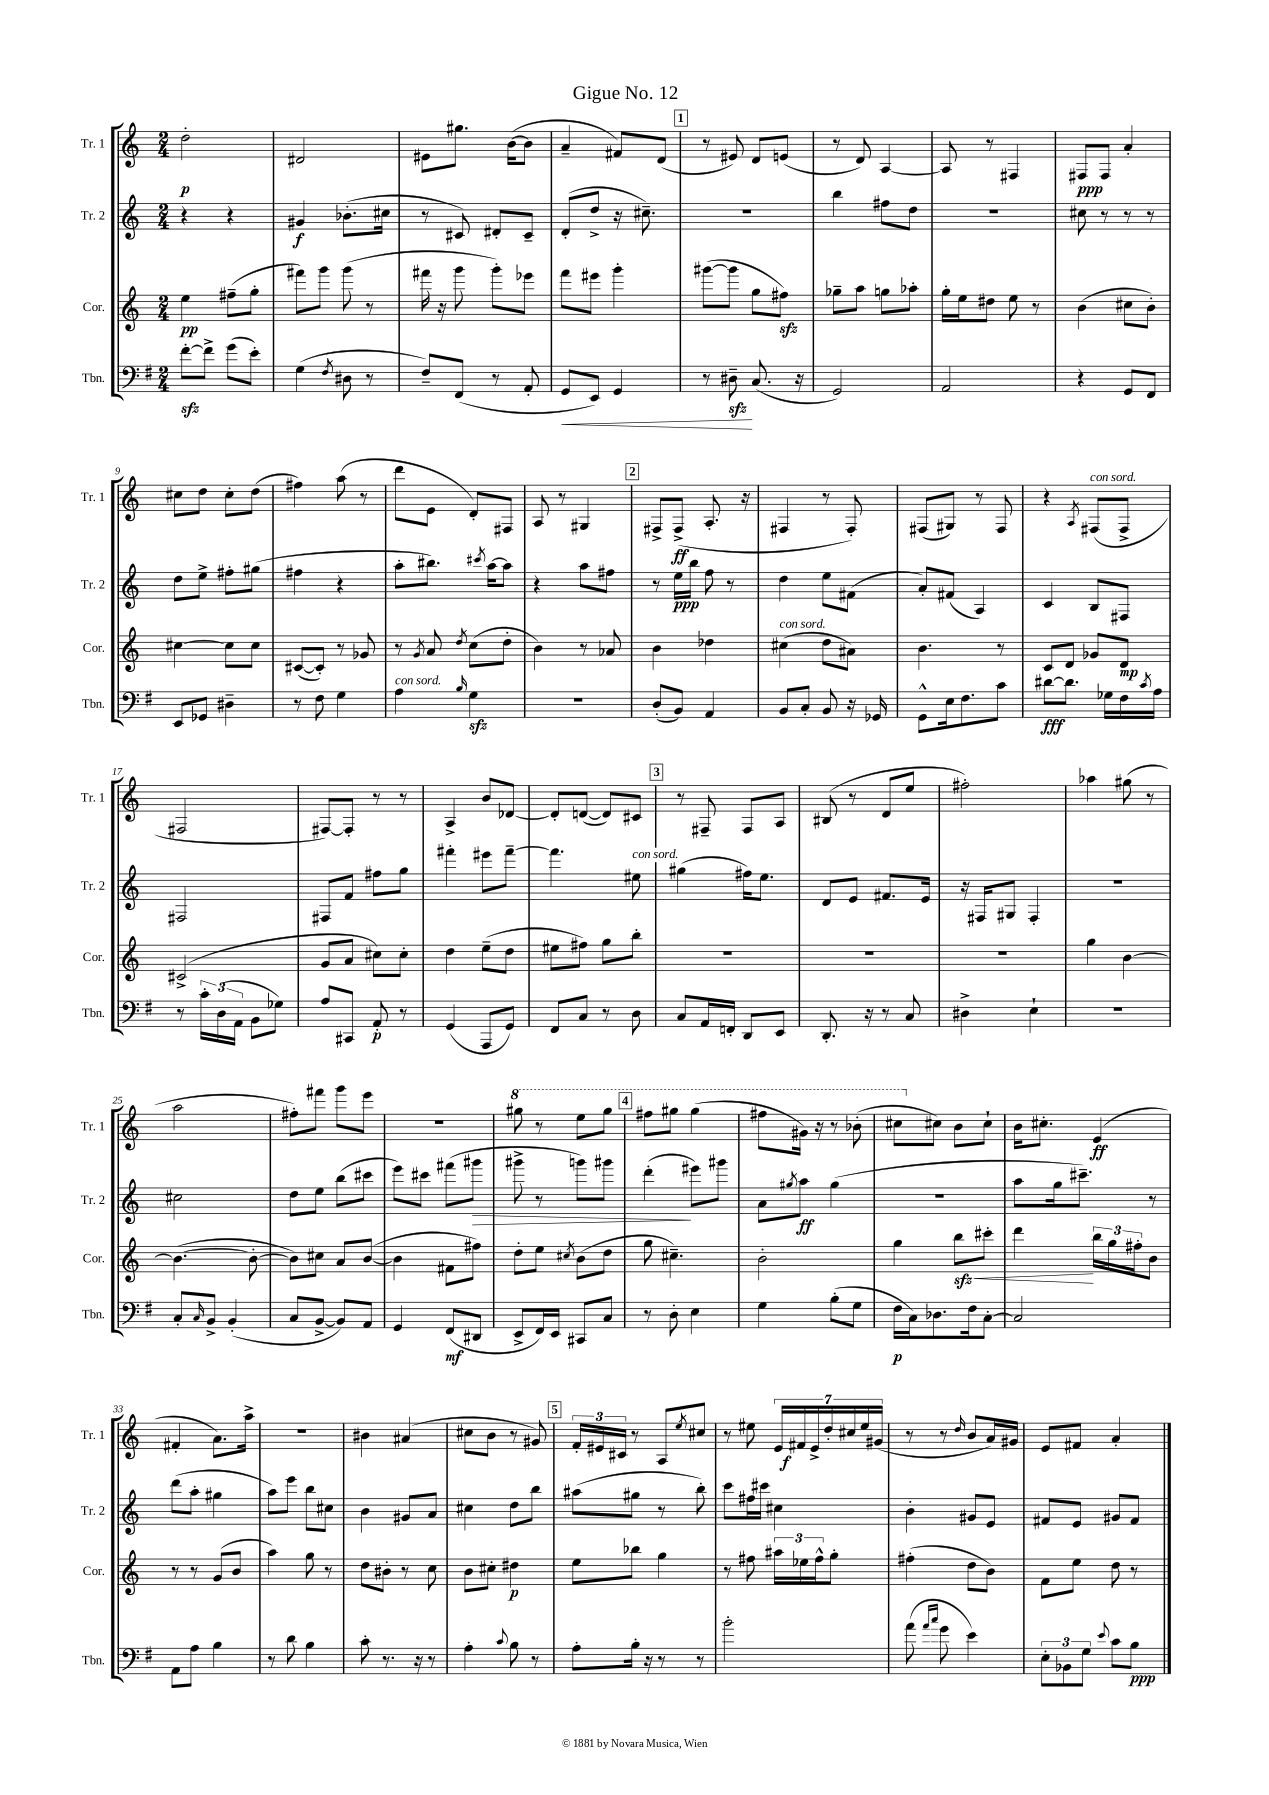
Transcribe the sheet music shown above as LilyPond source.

\header { title = "Gigue No. 12" }
<<
\new StaffGroup <<
\new Staff = "s0" \with { instrumentName = "Tr. 1" shortInstrumentName = "Tr. 1" } {
    \clef treble \key c \major \numericTimeSignature \time 2/4
    d''2-.\p |
    dis'2 |
    eis'8 gis''8. b'16~( b'8 |
    a'4-- fis'8) d'8( |
    \mark \markup { \box "1" } r8 eis'8) d'8 e'8( |
    r8 d'8) a4~ |
    a8 r8 fis4 |
    fis8\ppp fis8 a'4-. |
    cis''8 d''8 cis''8-. d''8( |
    fis''4) a''8( r8 |
    d'''8 e'8 d'8-.) fis8 |
    a8 r8 gis4 |
    \mark \markup { \box "2" } fis8-> fis8->\ff( a8.-. r16 |
    fis4 r8 fis8-.) |
    fis8( gis8) r8 fis8 |
    r4 \acciaccatura { a8 } fis8^\markup { \italic "con sord." }( fis8-> |
    fis2 |
    fis8~) fis8-. r8 r8 |
    a4-> b'8 des'8~ |
    des'8-. d'8~( d'8) cis'8 |
    \mark \markup { \box "3" } r8 fis8-- fis8 a8 |
    bis8( r8 d'8 e''8 |
    fis''2-.) |
    aes''4 gis''8( r8 |
    a''2 |
    fis''8-.) fis'''8 g'''8 e'''8 |
    R2 |
    \ottava #1 gis'''8 r8 e'''8 gis'''8 |
    \mark \markup { \box "4" } fis'''8 gis'''8 gis'''4( |
    fis'''8 gis''16) r16 r8 bes''8-.( |
    cis'''8 \ottava #0 cis''8) b'8 cis''8-! |
    b'16 cis''8.-. e'4\ff( |
    fis'4-. a'8.) a''16-> |
    r2 |
    bis'4 ais'4( |
    cis''8 b'8 r8 gis'8) |
    \mark \markup { \box "5" } \tuplet 3/2 { f'16-. eis'16 cis'16 } r8 a8 \acciaccatura { e''8 } cis''8 |
    r8 eis''8 \tuplet 7/4 { e'16 fis'16\f e'16-> d''16-. cis''16 eis''16 gis'16( } |
    r8 r8 \grace { d''16 } b'8 a'16) gis'16 |
    e'8 fis'8 a'4-. \bar "|." |
}
\new Staff = "s1" \with { instrumentName = "Tr. 2" shortInstrumentName = "Tr. 2" } {
    \clef treble \key c \major \numericTimeSignature \time 2/4
    r4 r4 |
    gis'4\f bes'8.-.( cis''16 |
    r8 cis'8) dis'8-. cis'8-- |
    d'8-.( d''8-> r16 cis''8.--) |
    \mark \markup { \box "1" } R2 |
    b''4 fis''8 d''8 |
    R2 |
    cis''8 r8 r8 r8 |
    d''8 e''8-> fis''8-. gis''8( |
    fis''4 r4 |
    a''8-. bis''8.) \acciaccatura { cis'''8 } a''16~ a''8 |
    r4 a''8 fis''8 |
    \mark \markup { \box "2" } r8 e''16\ppp b''16 f''8 r8 |
    d''4 e''8 fis'8( |
    a'8-.) fis'8( a4) |
    c'4 b8 fis8 |
    fis2 |
    fis8 f'8 fis''8 g''8 |
    fis'''4-. eis'''8 fis'''8~-- |
    fis'''4. eis''8^\markup { \italic "con sord." } |
    \mark \markup { \box "3" } gis''4( fis''16) e''8. |
    d'8 e'8 fis'8. e'16 |
    r16 fis16 gis8 fis4-. |
    r2 |
    cis''2 |
    d''8 e''8 b''8( cis'''8 |
    e'''8) cis'''8 fis'''8( gis'''8\> |
    gis'''8-> r8 g'''8) gis'''8 |
    \mark \markup { \box "4" } d'''4-.\!( eis'''8) gis'''8 |
    a'8 \acciaccatura { gis''8 } a''8\ff gis''4( |
    R2 |
    a''8 g''16 cis'''8.--) r8 |
    d'''8( a''8-. gis''4 |
    a''8) e'''8 b''8 cis''8 |
    b'4 gis'8 a'8 |
    cis''4 d''8 b''8 |
    \mark \markup { \box "5" } ais''8( gis''8 r8 b''8-.) |
    c'''8 fis''16 cis'''16 cis''4 |
    b'4-. gis'8 e'8 |
    fis'8 e'8 gis'8 fis'8 \bar "|." |
}
\new Staff = "s2" \with { instrumentName = "Cor." shortInstrumentName = "Cor." } {
    \clef treble \key c \major \numericTimeSignature \time 2/4
    e''4\pp fis''8--( g''8-. |
    fis'''8) g'''8 g'''8( r8 |
    fis'''16 r16 g'''8 g'''8-.) ees'''8 |
    f'''8 eis'''8 g'''4-. |
    \mark \markup { \box "1" } gis'''8~( gis'''8 g''8 fis''8\sfz) |
    ges''8-- a''8 g''8 aes''8-. |
    g''16-. e''16 dis''8 e''8 r8 |
    b'4( cis''8 b'8-.) |
    cis''4~ cis''8 cis''8 |
    cis'8~( cis'8-.) r8 ges'8 |
    r8 \acciaccatura { g'8 } a'8 \acciaccatura { d''8 } c''8( d''8-. |
    b'4) r8 aes'8 |
    \mark \markup { \box "2" } b'4 des''4 |
    cis''4^\markup { \italic "con sord." }( d''8 ais'8) |
    b'4. r8 |
    c'8 d'8 ges'8 d'8\mp |
    cis'2->( |
    g'8 a'8 cis''8) cis''8-. |
    d''4 e''8--( d''8 |
    eis''8 fis''8) g''8 b''8-. |
    \mark \markup { \box "3" } R2 |
    R2 |
    R2 |
    g''4 b'4~ |
    b'4.~( b'8~-. |
    b'8) cis''8 a'8 b'8~( |
    b'4 fis'8 fis''8) |
    d''8-. e''8 \acciaccatura { cis''8 } b'8( d''8 |
    \mark \markup { \box "4" } g''8 cis''4.--) |
    b'2-. |
    g''4 b''8\sfz\< cis'''8-. |
    d'''4\! \tuplet 3/2 { b''16 g''16 fis''16-. } b'8 |
    r8 r8 g'8( b'8 |
    a''4) g''8 r8 |
    d''8 bis'8-. r8 c''8 |
    b'8 cis''8-. dis''4\p |
    \mark \markup { \box "5" } e''8 bes''8 g''4 |
    r8 fis''8 \tuplet 3/2 { ais''16 ees''16 fis''16-^ } g''8-. |
    fis''4-.( d''8 b'8) |
    f'8 e''8 d''8 r8 \bar "|." |
}
\new Staff = "s3" \with { instrumentName = "Tbn." shortInstrumentName = "Tbn." } {
    \clef bass \key g \major \numericTimeSignature \time 2/4
    fis'8~-.\sfz fis'8-> g'8( e'8-.) |
    g4( \acciaccatura { fis8 } dis8 r8 |
    fis8--) fis,8( r8 a,8-. |
    g,8\< e,8) g,4 |
    \mark \markup { \box "1" } r8 dis8--\sfz\! c8.( r16 |
    g,2) |
    a,2 |
    r4 g,8 fis,8 |
    e,8 ges,8 dis4-- |
    r8 fis8 g4 |
    a4^\markup { \italic "con sord." } \grace { b16 } g4\sfz |
    R2 |
    \mark \markup { \box "2" } d8-.( b,8) a,4 |
    b,8 c8-. b,8 r16 ges,16 |
    g,8-^ e16 fis8. c'8 |
    dis'8~\fff dis'8. ges16 fis16 \acciaccatura { c'8 } a16 |
    r8 \tuplet 3/2 { c'16-. d16( a,16 } b,8 ges8) |
    a8 cis,8 a,8-.\p r8 |
    g,4( a,,8 g,8) |
    fis,8 c8 r8 d8 |
    \mark \markup { \box "3" } c8 a,16 f,16-. d,8 e,8 |
    d,8.-. r16 r8 c8 |
    dis4-> e4-! |
    R2 |
    c8-. \grace { c16 } b,8-> b,4-.( |
    c8 b,8~-> b,8) a,8 |
    g,4 fis,8\mf( dis,8 |
    e,8-> fis,16) e,16 cis,8 c8 |
    \mark \markup { \box "4" } r8 d8-. e4 |
    g4 b8-.( g8 |
    fis16\p c16) des8. fis16 c8~-. |
    c2 |
    a,8 a8 b4 |
    r8 d'8 b4 |
    c'8-. r8. r16 r8 |
    a4-. \appoggiatura { c'8 } b8 r8 |
    \mark \markup { \box "5" } a8-. b16-. r16 r8 r8 |
    b'2-. |
    a'8( \grace { a'16 c''16 } g'8 e'4) |
    \tuplet 3/2 { e8-. bes,8 g8 } \appoggiatura { e'8 } c'8 b8\ppp \bar "|." |
}
>>
>>
